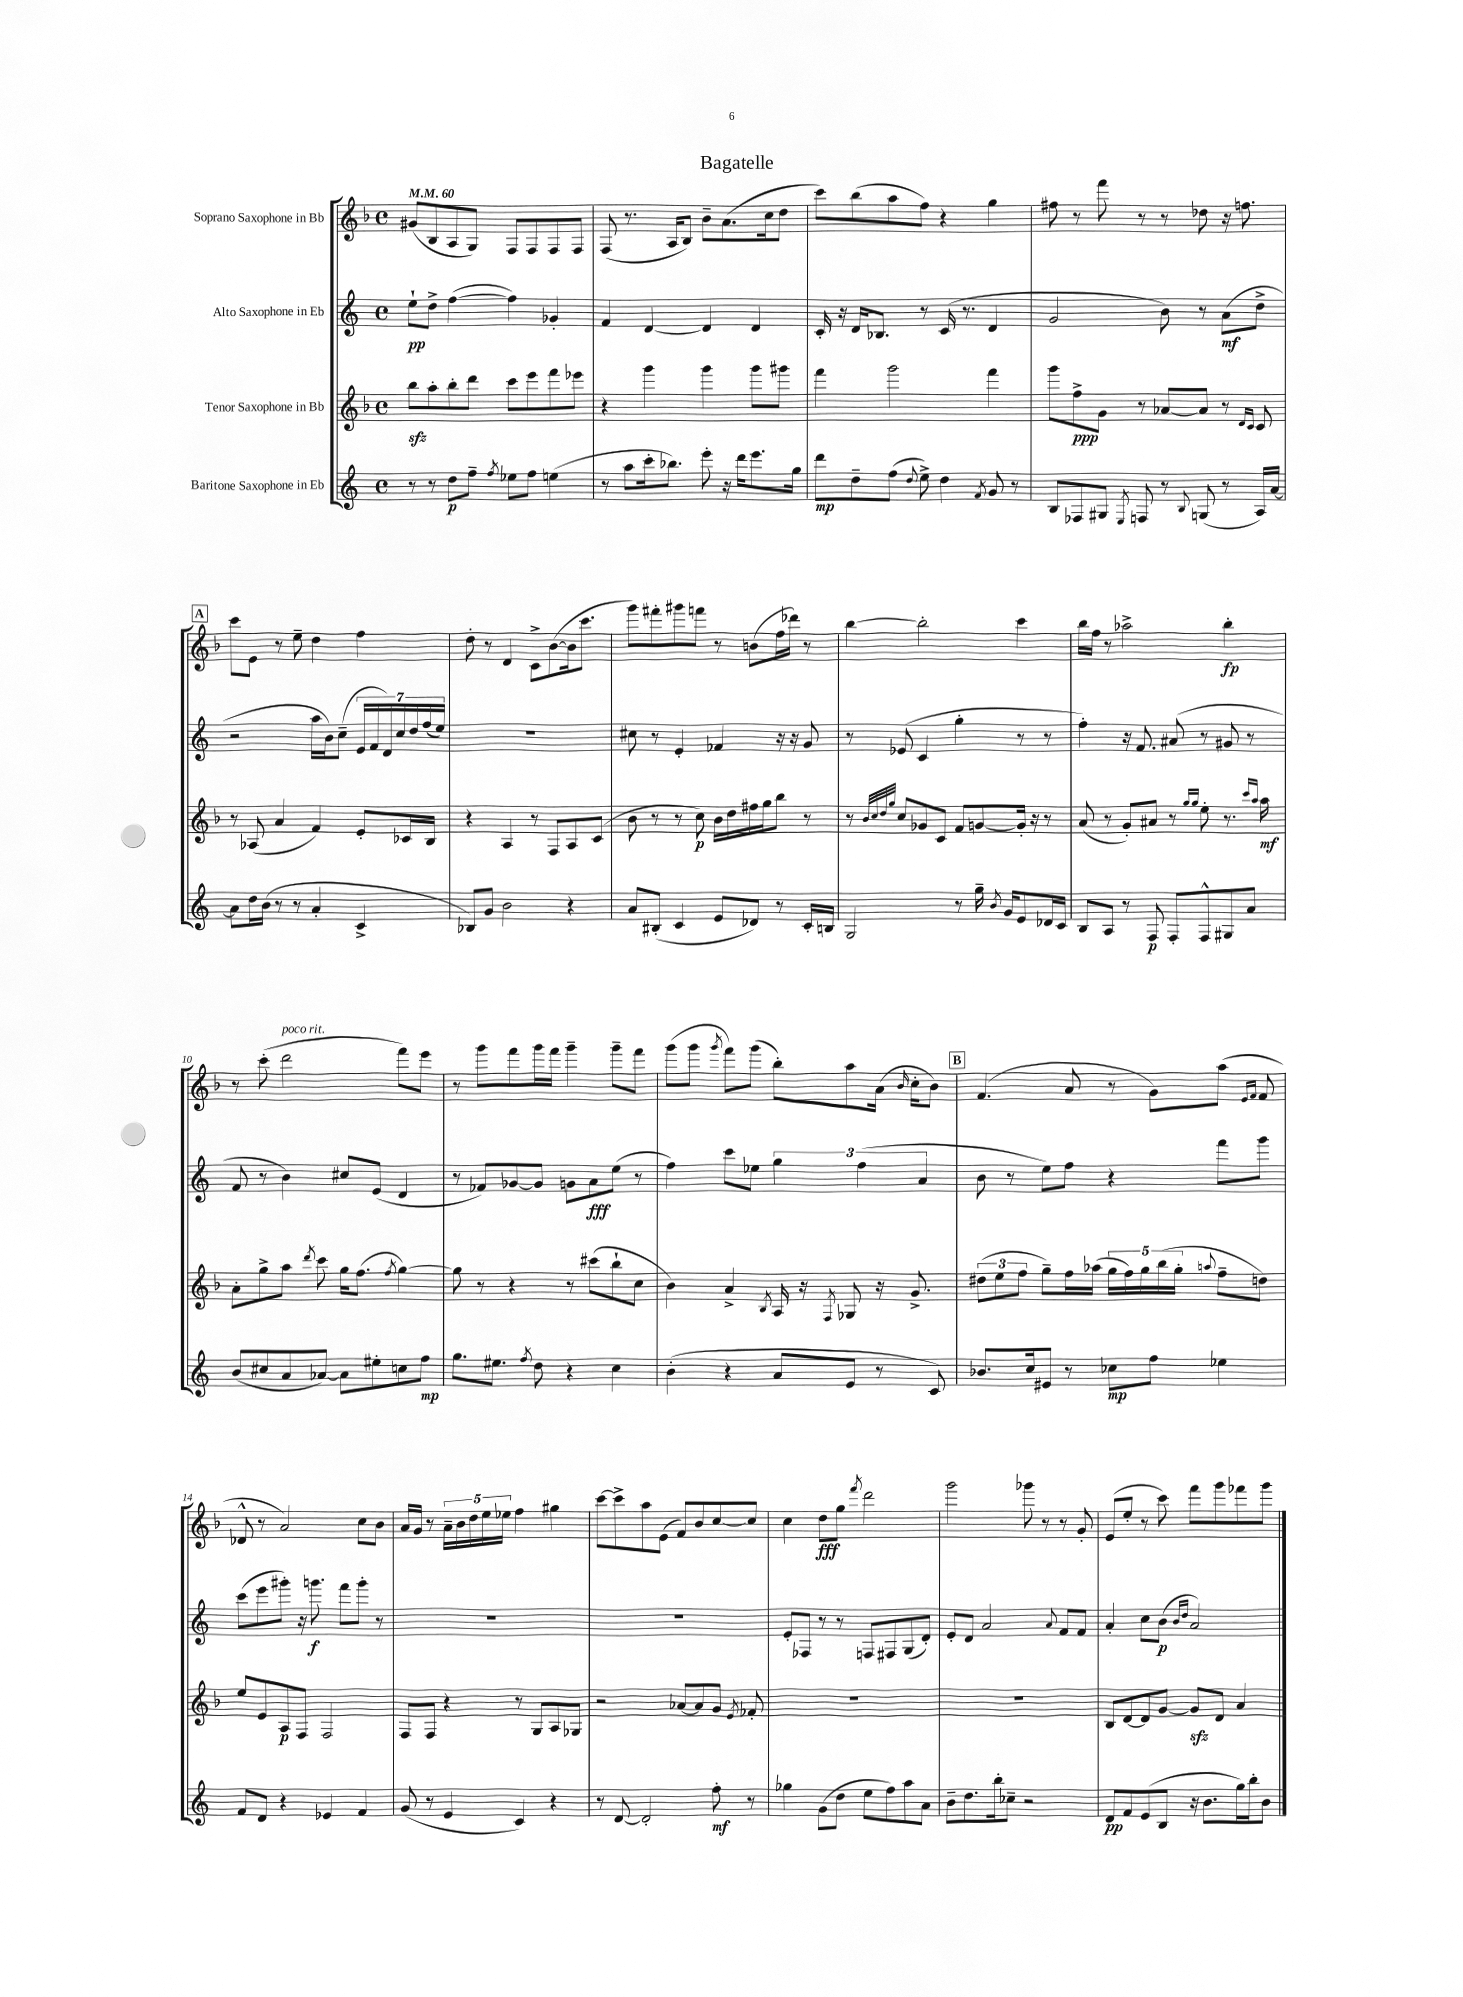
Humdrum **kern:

**kern	**kern	**kern	**kern
*staff4	*staff3	*staff2	*staff1
*clefG2	*clefG2	*clefG2	*clefG2
*k[]	*k[b-]	*k[]	*k[b-]
*M4/4	*M4/4	*M4/4	*M4/4
*met(c)	*met(c)	*met(c)	*met(c)
*MM60	*MM60	*MM60	*MM60
8r	8bb-\L	8ee`\L	(8g#/L
8r	8aa'\	8dd^\J	8B-/
8dd\L	8bb-'\	([4ff\	8A/
8ff~\J	8ddd\J	.	8G/J)
8qff/	.	.	.
8ee-\L	8ccc\L	4ff\])	8F/L
8ff\J	8eee\	.	8F/
(4ee\	8fff\	4g-'/	8F/
.	8eee-\J	.	8F/J
=	=	=	=
8r	4r	4f/	(8F/
8aa\L	.	.	8.r
16ccc'\k	4ggg\	[4d/	.
8.bb-\J)	.	.	16A/LK
.	.	.	8B-/J)
8eee'\	4ggg\	4d/]	8b-~\L
16r	.	.	(8.a\
16ddd\LK	.	.	.
8.eee\	8ggg\L	4d/	.
.	.	.	16cc\k
.	8ggg#\J	.	8dd\J
16gg\Jk	.	.	.
=	=	=	=
8ddd\L	4fff\	16c'/	8ccc\L)
.	.	16r	.
8dd~\	.	16d/LK	(8bb-\
.	.	8.B-/J	.
(8ff\J	2ggg\	.	8aa\
8qqdd/	.	.	.
8ee^\)	.	8r	8ff\J)
4dd\	.	(16c/	4r
.	.	8.r	.
8qf/	.	.	.
8g/	4fff\	4d/	4gg\
8r	.	.	.
=	=	=	=
8B/L	8ggg\L	2g/	8ff#\
8F-/	8ff^\	.	8r
8G#/J	8g\J	.	8fff\
8qE/	.	.	.
8F/	8r	.	8r
8r	[8a-/L	8b\)	8r
8qqB/	.	.	.
(8G/	8a-/]J	8r	8dd-\
8r	8r	(8a\L	16r
.	.	.	8.ff\
.	16qqd/LL	.	.
.	16qqc/JJ	.	.
16A/LL)	8c/	8dd^\J	.
[16a/JJ	.	.	.
=	=	=	=
8a\]L	8r	2r	8ccc\L
16dd\L	(8A-/	.	8e\J
(16b\JJ	.	.	.
8r	4a/	.	8r
8r	.	.	8ee~\
4a'/	4f/)	16aa\LL	4dd\
.	.	16b\J)	.
.	.	(8cc~\J	.
4c^/	8e'/L	28e/LL	4ff\
.	.	28f/	.
.	.	28d/)	.
.	.	28cc/	.
.	16c-/L	.	.
.	.	28dd/	.
.	.	(28ff/	.
.	16B-/JJ	.	.
.	.	28ee/JJ)	.
=	=	=	=
8B-/L)	4r	1r	8dd'\
8g/J	.	.	8r
2b\	4A/	.	4d/
.	8r	.	8c^\L
.	8F/L	.	([8b-\
4r	8A/	.	16b-\]k
.	.	.	8.ccc\J
.	(8c/J	.	.
=	=	=	=
8a/L	8b-\	8cc#\	8ggg\L)
(8B#'/J	8r	8r	8fff#'\
4c/	8r	4e'/	8ggg#\
.	8cc\)	.	8fff\J
8e/L	16b-\LL	4f-/	8r
.	16dd\	.	.
8d-/J)	16ff#\	.	(8b\L
.	16gg\J	.	.
8r	8bb-\J	16r	16ff\L
.	.	16r	16ddd-\JJ)
16c'/LL	8r	8g/	8r
16B/JJ	.	.	.
=	=	=	=
2G/	8r	8r	[4bb-\
.	32qqb-/LLL	.	.
.	32qqcc/	.	.
.	32qqdd/	.	.
.	32qqgg/JJJ	.	.
.	8cc/L	(8e-/	.
.	8g-/	4c/	2bb-'\]
.	8c/J	.	.
8r	8f/L	4gg'\	.
16gg~\	[8g/	.	.
8qb/	.	.	.
16g/LK	.	.	.
8e/	16g'/]Jk	8r	4ccc\
.	16r	.	.
16d-/L	8r	8r	.
16c/JJ	.	.	.
=	=	=	=
8B/L	(8a/	4ff'\)	16bb-\LL
.	.	.	16ff\JJ
8A/J	8r	.	8r
8r	8g'/L)	16r	2aa-^\
.	.	8.f/	.
8F/	8a#/J	.	.
8F'/L	8r	(8a#/	.
.	16qqgg/LL	.	.
.	16qqgg/JJ	.	.
8F^^/	8ee'\	8r	.
8G#/	8.r	8g#/	4bb-'\
8a/J	.	8r	.
.	16qqccc/LL	.	.
.	16qqaa/JJ	.	.
.	16aa\	.	.
=	=	=	=
(8b/L	8a'\L	8f/	8r
8cc#/	8gg^\	8r	(8ccc'\
8a/	8aa\J	4b\)	2ddd\
.	8qddd/	.	.
[8a-/J)	8ccc\	.	.
8a-\]L	16gg\LK	8cc#/L	.
.	(8.ff\J	.	.
8ee#'\	.	(8e/J	.
.	8qff/	.	.
8cc\	[4gg\)	4d/	8fff\L)
8ff\J	.	.	8eee\J
=	=	=	=
8.gg\L	8gg\]	8r	8r
.	8r	8f-/L)	8ggg\L
8.ee#\J	.	.	.
.	4r	[8g-/	8fff\
8qff/	.	.	.
8dd\	.	8g-/]J	16ggg\L
.	.	.	16fff\JJ
4r	8r	8g\L	4ggg~\
.	(8ccc#\L	8a\	.
4cc\	8bb-`\	(8ee\J	8ggg~\L
.	8cc\J	8r	8fff\J
=	=	=	=
(4b'\	4b-\)	4ff\)	(8ggg\L
.	.	.	8ggg\J
.	.	.	8qggg/
4r	4a^/	8ccc\L	8fff\L)
.	.	8ee-\J	(8ggg\J
.	8qB-/	.	.
8a/L	16A/	6gg\	8bb-'\L)
.	16r	.	.
.	8qF/	.	.
8e/J	8G-/	.	8aa\
.	.	(6ff\	.
8r	16r	.	(16a\Jk
.	.	.	16qqb-/
.	8.g^/	.	16cc'\LK
.	.	6a/	.
8c/)	.	.	8b-\J)
=	=	=	=
8.b-/L	(12dd#\L	8b\	(4.f/
.	12ee\	.	.
.	.	8r	.
.	12ff\J	.	.
16cc/k	.	.	.
8e#/J	8gg~\L)	8ee\L)	.
8r	16ff\L	8ff\J	8a/
.	(16aa-\JJ	.	.
8cc-\L	20gg\LL	4r	8r
.	20ff\)	.	.
.	20gg\	.	.
8ff\J	.	.	8g\L)
.	(20bb-\	.	.
.	20gg'\JJ	.	.
.	8qqaa/	.	.
4ee-\	8ff~\L	8fff\L	(8aa\J
.	.	.	16qqe/LL
.	.	.	16qqf/JJ
.	8dd\J)	8ggg\J	8f/
=	=	=	=
8f/L	8ee/L	(8ccc\L	8d-^^/
8d/J	8e/	8eee\	8r
4r	8A/	8ggg#'\J)	2a/)
.	8F/J	16r	.
.	.	8.ggg\	.
4e-/	2F/	.	.
.	.	8fff\L	.
4f/	.	8ggg'\J	8cc\L
.	.	8r	8b-\J
=	=	=	=
(8g/	8F/L	1r	16a/LL
.	.	.	16g/JJ
8r	8F/J	.	8r
4e/	4r	.	20a~\LL
.	.	.	20b-\
.	.	.	20dd\
.	.	.	20ee\
.	.	.	20ee-\JJ
4c/)	8r	.	4ff\
.	8G/L	.	.
4r	8A/	.	4gg#\
.	8G-/J	.	.
=	=	=	=
8r	2r	1r	[8ccc\L
[8d/	.	.	8ccc^\]
2d'/]	.	.	8aa\
.	.	.	(8e\J
.	[8a-/L	.	8f/L)
.	8a-/]	.	8b-/
8ff'\	8g/J	.	[8cc/
.	8qe/	.	.
8r	8f-'/	.	8cc/]J
=	=	=	=
4gg-\	1r	8e'/L	4cc\
.	.	8F-/J	.
(8g\L	.	8r	8dd\L
8dd\J	.	8r	8gg\J
.	.	.	8qfff/
8ee\L	.	8F/L	2ddd\
8ff\)	.	8F#/	.
8aa\	.	(8G/	.
8a\J	.	8d'/J)	.
=	=	=	=
8b~\L	1r	8e'/L	2ggg\
8.dd\	.	8d/J	.
.	.	2a/	.
16bb'\k	.	.	.
8cc-~\J	.	.	.
2r	.	.	8ggg-\
.	.	.	8r
.	.	8qqa/	.
.	.	8f/L	8r
.	.	8f/J	8g'/
=	=	=	=
8d/L	8B-/L	4a'/	(8e/L
8f/	[8d/	.	8ee'/J
(8e/	8d/]	8cc\L	8r
8B/J	[8g/J	(8b\J	8ccc\)
.	.	16qqb/LL	.
.	.	16qqdd/JJ	.
16r	8g/]L	2a/)	8fff\L
8.b\L	.	.	.
.	8d/J	.	8ggg\
16gg\L)	4a/	.	8fff-\
16bb'\J	.	.	.
8b\J	.	.	8ggg\J
==	==	==	==
*-	*-	*-	*-
